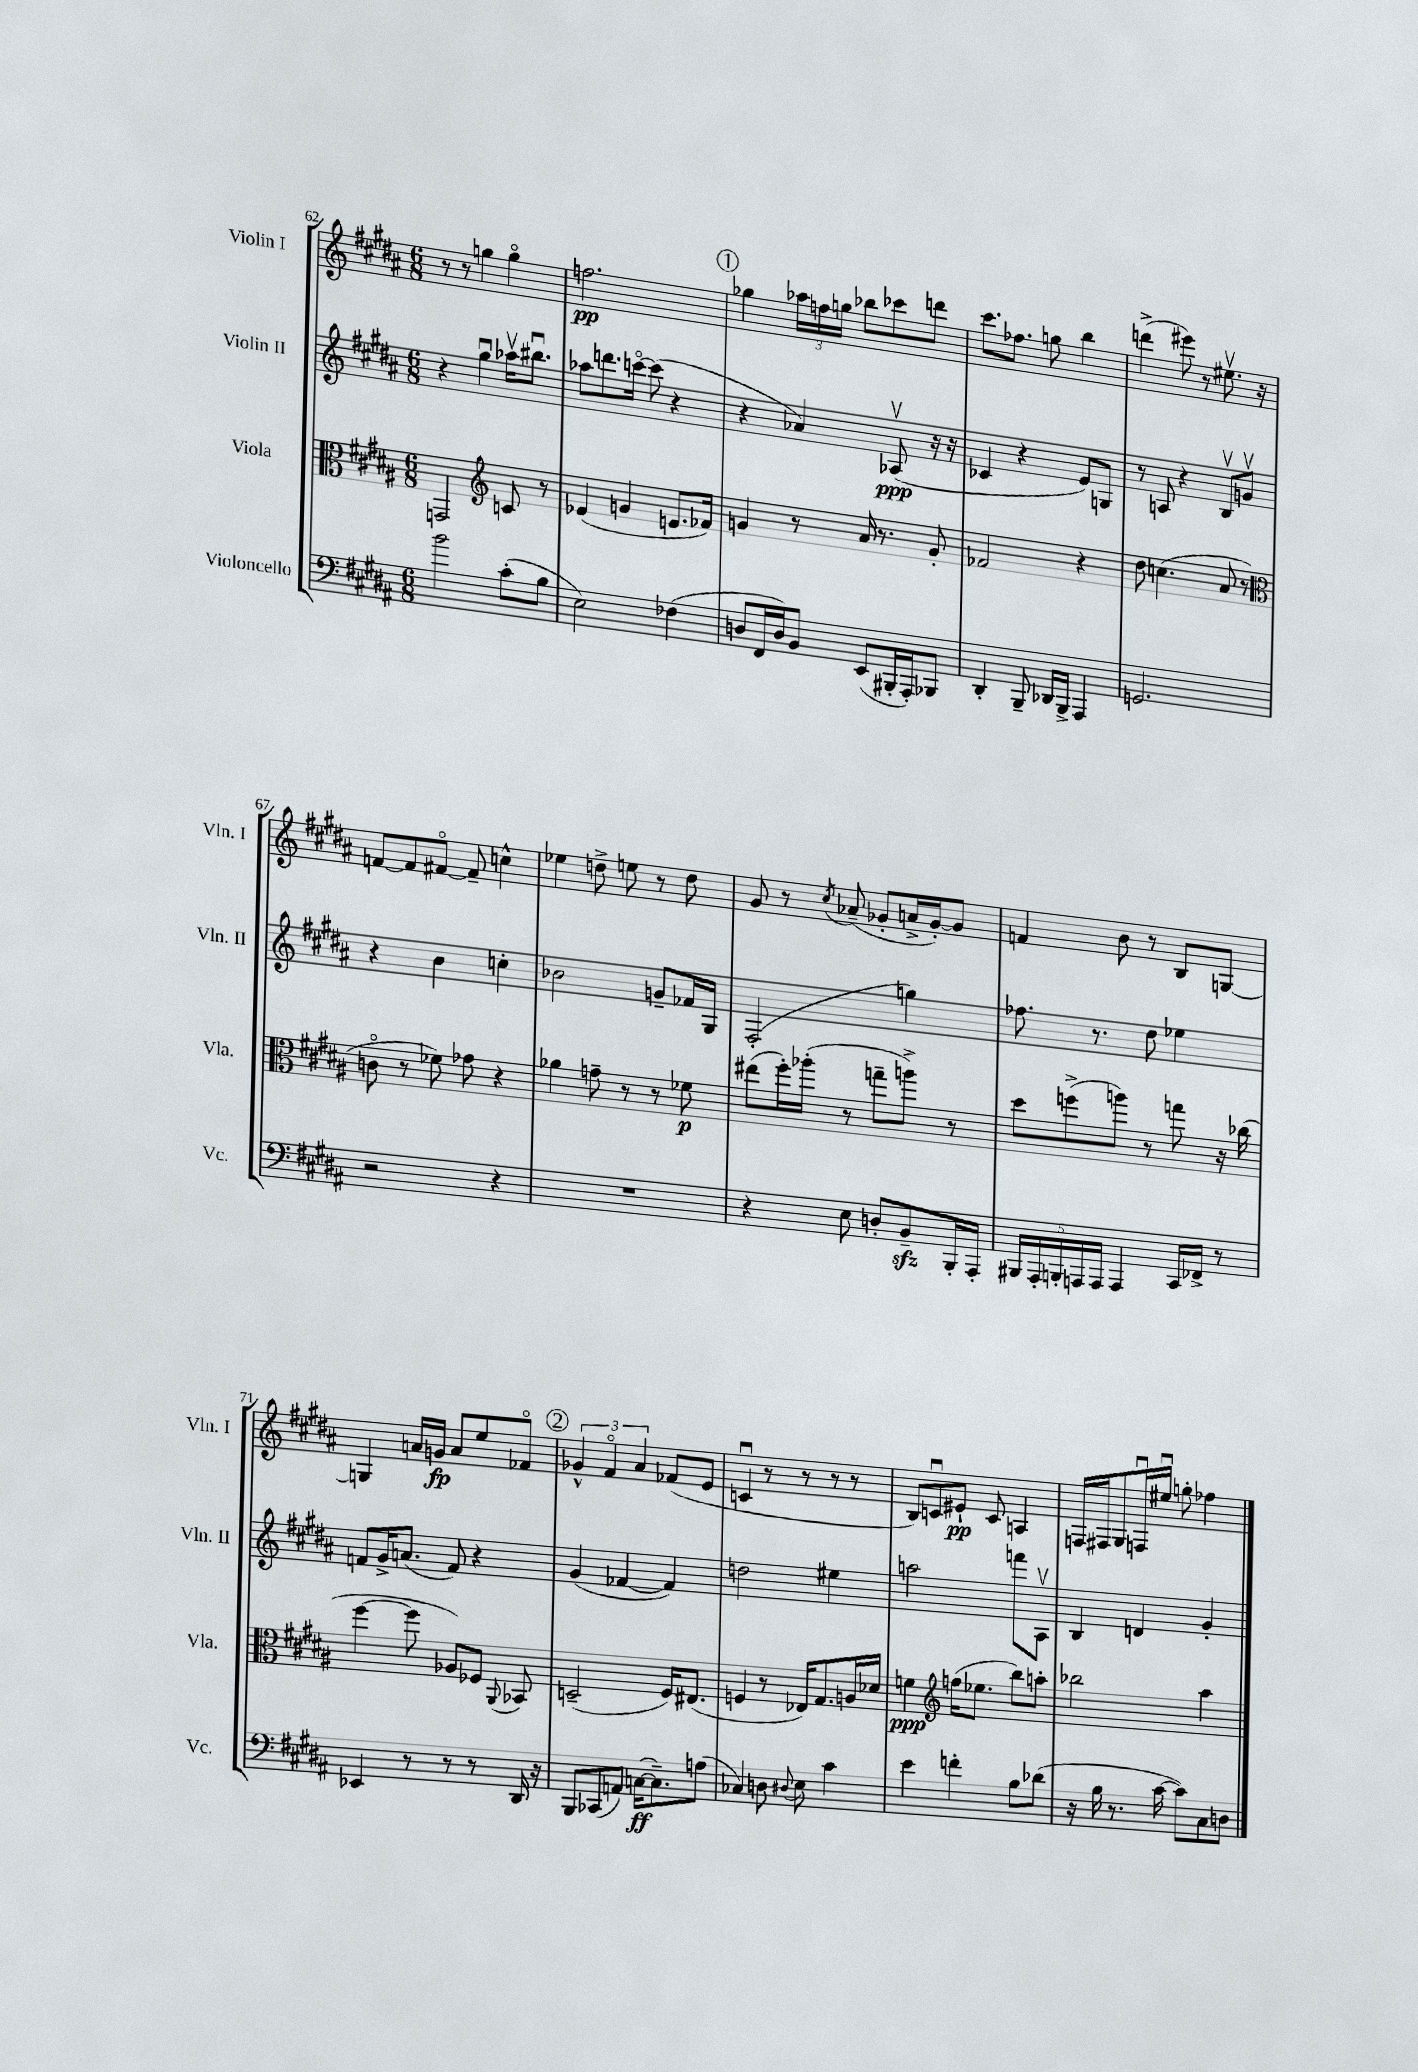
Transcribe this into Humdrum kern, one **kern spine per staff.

**kern	**kern	**kern	**kern
*staff4	*staff3	*staff2	*staff1
*clefF4	*clefC3	*clefG2	*clefG2
*k[f#c#g#d#a#]	*k[f#c#g#d#a#]	*k[f#c#g#d#a#]	*k[f#c#g#d#a#]
*M6/8	*M6/8	*M6/8	*M6/8
2b	2GG	4r	8r
.	.	.	8r
.	.	4gg#u	4gg
*	*clefG2	*	*
(8c#'	8c	16aa-v	4ggo
.	.	8.bb#u	.
8B	8r	.	.
=	=	=	=
2E)	(4e-	8aa-	2.ff
.	.	8.ddd	.
.	4g	.	.
.	.	[16ccco	.
.	.	(8ccc]	.
(4F-	8.e	4r	.
.	16f-)	.	.
=	=	=	=
8D	4g	4r	4gg-
16FF#	.	.	.
16D)	.	.	.
8BB	8r	4a-)	24aa-
.	.	.	24ff
.	.	.	24gg
(8EE	16a#	.	8bb-
.	8.r	.	.
16BBB#'	.	(8A-v	8ccc-
16AAA#')	.	.	.
8BBB-	8g'	16r	8ddd
.	.	16r	.
=	=	=	=
4DD#'	2f-	4c-	8.ccc#
.	.	.	8.ff-
8BBB~	.	4r	.
16DD-	.	.	8gg
16BBB^	.	.	.
4AAA#	4r	8e)	4bb
.	.	8G	.
=	=	=	=
2.GG	8dd#	8r	(4ddd^
.	(4.cc	8A	.
.	.	4r	8eee#)
.	.	.	8r
.	8a#	8Bv	8.ee#v
.	8r	8gv	.
.	.	.	16r
=	=	=	=
*	*clefC3	*	*
2r	8co	4r	[8f
.	8r	.	8f]
.	8f-)	4b	[8f#o
.	8g-	.	8f#~]
4r	4r	4cc'	4cc^^
=	=	=	=
2.r	4a-	2b-	4ee-
.	8g~	.	8dd^
.	8r	.	8ee
.	8r	8g~	8r
.	8f-	16f-	8dd
.	.	16G#	.
=	=	=	=
4r	(8ee#	(2F#'	8g#
.	16ff#')	.	8r
.	(16aa-'	.	.
.	.	.	8qcc#
8E	8r	.	(8a-~
8D'	8gg~	.	8g-'
8BB~	8aa^)	4gg)	16a^
.	.	.	[16g-')
16BBB'	8r	.	8g-]
16AAA#'	.	.	.
=	=	=	=
20BBB#	8dd#	8.ff-	4f
20AAA#'	.	.	.
20BBB'	.	.	.
.	(8ff^	.	.
20AAA	.	.	.
.	.	8.r	.
20AAA	.	.	.
4AAA	8aa)	.	8b
.	8r	8dd#	8r
16CC#	8gg	4ee-	8B
16FF-^	.	.	.
8r	16r	.	[8G
.	(16cc-	.	.
=	=	=	=
4EE-	[4ff#	8f	4G]
.	.	16g#^	.
.	.	(8.a	.
8r	8ff#]	.	16a
.	.	.	16g
8r	8A-)	8f)	8a
8r	8F-	4r	8ee
.	8qqAA#	.	.
16DD#	8BB-	.	8f-o
16r	.	.	.
=	=	=	=
8BBB	(2D~	(4g#	6g-^^
(8CC-	.	.	.
.	.	.	6f#o
8AA)	.	[4f-	.
.	.	.	6a#
([16C	.	.	.
8.C~])	.	.	.
.	16F#)	4f-])	(8f-
.	(8.E#	.	.
(8A	.	.	8e
=	=	=	=
4C-)	4F	2dd	4cu
8D	8r	.	8r
8qqD#	.	.	.
8E	16E-)	.	8r
.	8.G#	.	.
4c#	.	4ee#	8r
.	16A	.	8r
.	16d-	.	.
=	=	=	=
4e	4f	2aa	8B)
.	.	.	8cu
*	*clefG2	*	*
4f'	(16ff	.	8e#`
.	8.ee-	.	.
.	.	.	8c
8B	8bb)	8fff	4A
(8d-	8aa'	8A#v	.
=	=	=	=
16r	2bb-	4B	16F
16B	.	.	16F#
8.r	.	.	8G#
.	.	4d	16Fu
[16c#	.	.	16ee#u
8c#])	.	.	8gg'
8C#	4aa#	4g#'	4ff-
8D	.	.	.
==	==	==	==
*-	*-	*-	*-
